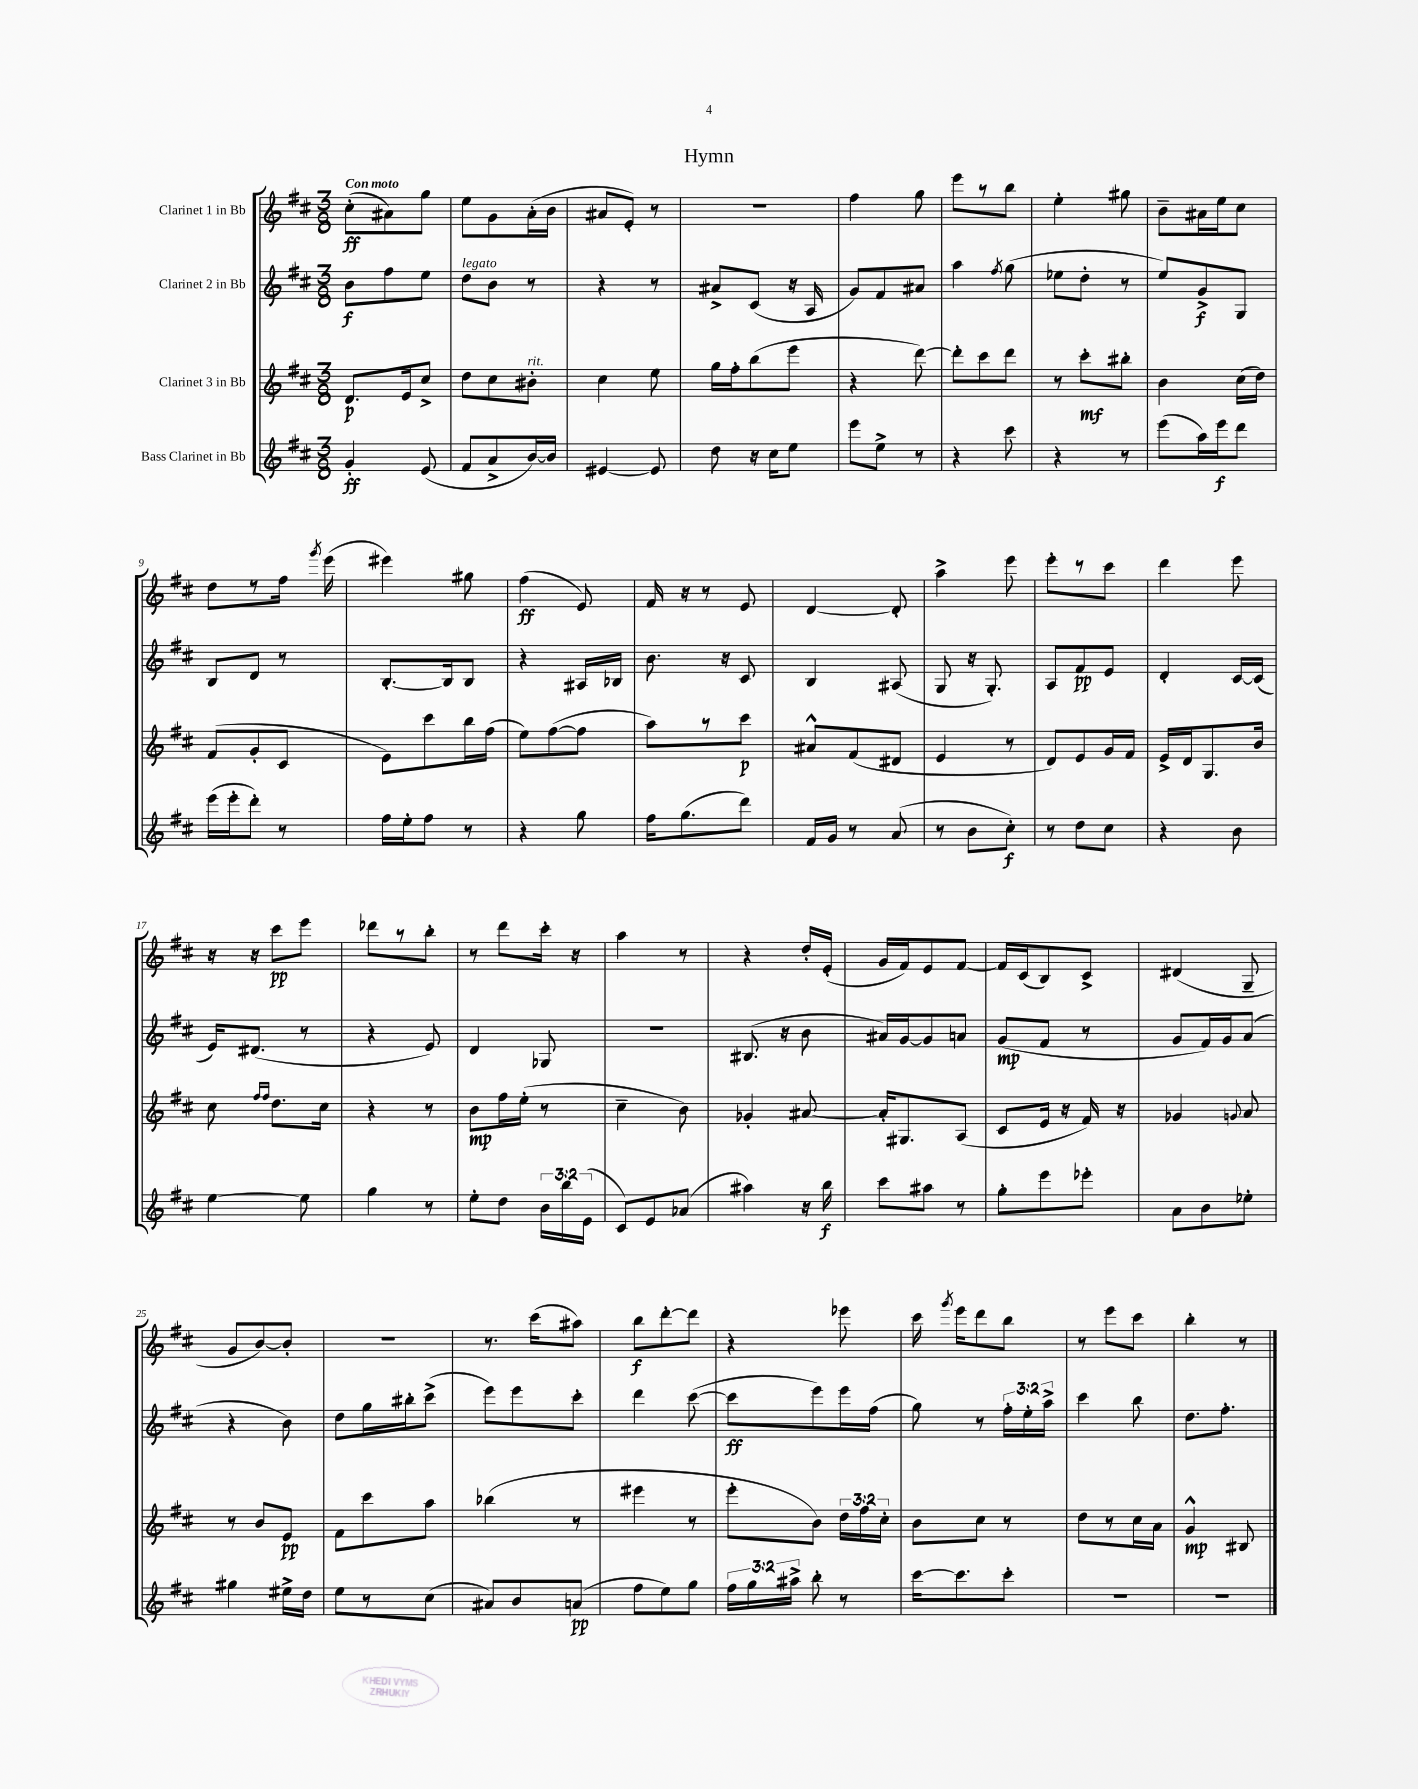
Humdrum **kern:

**kern	**dynam	**kern	**dynam	**kern	**dynam	**kern	**dynam
*part4	*part4	*part3	*part3	*part2	*part2	*part1	*part1
*staff4	*staff4	*staff3	*staff3	*staff2	*staff2	*staff1	*staff1
*I"Bass Clarinet in Bb	*	*I"Clarinet 3 in Bb	*	*I"Clarinet 2 in Bb	*	*I"Clarinet 1 in Bb	*
*clefG2	*	*clefG2	*	*clefG2	*	*clefG2	*
*k[f#c#]	*	*k[f#c#]	*	*k[f#c#]	*	*k[f#c#]	*
*M3/8	*	*M3/8	*	*M3/8	*	*M3/8	*
=1	=1	=1	=1	=1	=1	=1	=1
!	!	!	!	!	!	!LO:TX:a:B:t=Con moto	!
4g'/	ff	8.d/L	p	8b\L	f	(8cc#'\L	ff
.	.	.	.	8ff#\	.	8a#X\)	.
.	.	16e/k	.	.	.	.	.
(8e/	.	8cc#^/J	.	8ee\J	.	8gg\J	.
=2	=2	=2	=2	=2	=2	=2	=2
!	!	!	!	!LO:TX:a:i:t=legato	!	!	!
8f#/L	.	8dd\L	.	8dd\L	.	8ee\L	.
8a^/	.	8cc#\	.	8b\J	.	8g\	.
!	!	!LO:TX:a:i:t=rit.	!	!	!	!	!
[16b/L)	.	8b#X'\J	.	8r	.	(16a'\L	.
16b/JJ]	.	.	.	.	.	16b\JJ	.
=3	=3	=3	=3	=3	=3	=3	=3
[4e#X/	.	4cc#\	.	4r	.	8a#X/L	.
.	.	.	.	.	.	8e'/J)	.
8e#/]	.	8ee\	.	8r	.	8r	.
=4	=4	=4	=4	=4	=4	=4	=4
8dd\	.	16gg\LL	.	8a#X^/L	.	4.r	.
.	.	16ff#'\J	.	.	.	.	.
16r	.	(8bb\	.	(8c#/J	.	.	.
16cc#\KL	.	.	.	.	.	.	.
8ee\J	.	8eee\J	.	16r	.	.	.
.	.	.	.	16A/	.	.	.
=5	=5	=5	=5	=5	=5	=5	=5
8eee\L	.	4r	.	8g/L)	.	4ff#\	.
8ee^\J	.	.	.	8f#/	.	.	.
8r	.	[8ddd\)	.	8a#X/J	.	8gg\	.
=6	=6	=6	=6	=6	=6	=6	=6
4r	.	8ddd'\L]	.	4aa\	.	8eee\L	.
.	.	8ccc#\	.	.	.	8r	.
.	.	.	.	8qff#/	.	.	.
8ccc#\	.	8ddd\J	.	(8gg\	.	8bb\J	.
=7	=7	=7	=7	=7	=7	=7	=7
4r	.	8r	.	8ee-X\L	.	4ee'\	.
.	.	8ccc#'\L	mf	8dd'\J	.	.	.
8r	.	8bb#X'\J	.	8r	.	8gg#X\	.
=8	=8	=8	=8	=8	=8	=8	=8
(8eee\L	.	4b\	.	8ee/L)	.	8b~\L	.
16aa\L)	.	.	.	8g^/	f	16a#X\L	.
16eee\J	f	.	.	.	.	16ee\J	.
8ddd\J	.	(16cc#\LL	.	8G/J	.	8cc#\J	.
.	.	16dd\JJ)	.	.	.	.	.
!!LO:LB:g=z
=9	=9	=9	=9	=9	=9	=9	=9
(16eee\LL	.	(8f#/L	.	8B/L	.	8dd\L	.
16eee'\J	.	.	.	.	.	.	.
8ddd'\J)	.	8g'/	.	8d/J	.	8r	.
8r	.	8c#/J	.	8r	.	16ff#\Jk	.
.	.	.	.	.	.	8qggg/	.
.	.	.	.	.	.	(16eee\	.
=10	=10	=10	=10	=10	=10	=10	=10
16ff#\LL	.	8e\L)	.	[8.B'/L	.	4eee#X\)	.
16ee'\J	.	.	.	.	.	.	.
8ff#\J	.	8ccc#\	.	.	.	.	.
.	.	.	.	16B/k]	.	.	.
8r	.	16bb\L	.	8B/J	.	8gg#X\	.
.	.	(16ff#\JJ	.	.	.	.	.
=11	=11	=11	=11	=11	=11	=11	=11
4r	.	8ee\L)	.	4r	.	(4ff#\	ff
.	.	([8ff#\	.	.	.	.	.
8gg\	.	8ff#\J]	.	16A#X/LL	.	8e/)	.
.	.	.	.	16B-X/JJ	.	.	.
=12	=12	=12	=12	=12	=12	=12	=12
16ff#\KL	.	8aa\L)	.	8.b\	.	16f#/	.
(8.gg\	.	.	.	.	.	16r	.
.	.	8r	.	.	.	8r	.
.	.	.	.	16r	.	.	.
8ddd\J)	.	8ccc#\J	p	8c#/	.	8e/	.
=13	=13	=13	=13	=13	=13	=13	=13
16f#/LL	.	8a#X^^/L	.	4B/	.	[4d/	.
16g/JJ	.	.	.	.	.	.	.
8r	.	(8f#/	.	.	.	.	.
(8a/	.	8d#X/J	.	(8A#X/	.	8d'/]	.
=14	=14	=14	=14	=14	=14	=14	=14
8r	.	4e/	.	8G/	.	4aa^\	.
8b\L	.	.	.	16r	.	.	.
.	.	.	.	8.G'/)	.	.	.
8cc#'\J)	f	8r	.	.	.	8eee\	.
=15	=15	=15	=15	=15	=15	=15	=15
8r	.	8d/L)	.	8A/L	.	8eee'\L	.
8dd\L	.	8e/	.	8f#/	pp	8r	.
8cc#\J	.	16g/L	.	8e/J	.	8ccc#\J	.
.	.	16f#/JJ	.	.	.	.	.
=16	=16	=16	=16	=16	=16	=16	=16
4r	.	16e^/LL	.	4d'/	.	4ddd\	.
.	.	16d/J	.	.	.	.	.
.	.	8.G/	.	.	.	.	.
8b\	.	.	.	[16c#/LL	.	8eee\	.
.	.	16b/Jk	.	(16c#/JJ]	.	.	.
!!LO:LB:g=z
=17	=17	=17	=17	=17	=17	=17	=17
[4ee\	.	8cc#\	.	16e/KL)	.	16r	.
.	.	.	.	(8.d#X/J	.	16r	.
.	.	16qqff#/LL	.	.	.	.	.
.	.	16qqff#/JJ	.	.	.	.	.
.	.	8.dd\L	.	.	.	8ccc#\L	pp
8ee\]	.	.	.	8r	.	8eee\J	.
.	.	16cc#\Jk	.	.	.	.	.
=18	=18	=18	=18	=18	=18	=18	=18
4gg\	.	4r	.	4r	.	8ddd-X\L	.
.	.	.	.	.	.	8r	.
8r	.	8r	.	8e/)	.	8bb'\J	.
=19	=19	=19	=19	=19	=19	=19	=19
8ee'\L	.	8b\L	mp	4d/	.	8r	.
8dd\J	.	16ff#\L	.	.	.	8ddd\L	.
.	.	(16ee'\JJ	.	.	.	.	.
24b\LL	.	8r	.	8G-X/	.	16ccc#'\Jk	.
24bb\	.	.	.	.	.	.	.
.	.	.	.	.	.	16r	.
(24e\JJ	.	.	.	.	.	.	.
=20	=20	=20	=20	=20	=20	=20	=20
8c#/L)	.	4cc#~\	.	4.r	.	4aa\	.
8e/	.	.	.	.	.	.	.
(8a-X/J	.	8b\)	.	.	.	8r	.
=21	=21	=21	=21	=21	=21	=21	=21
4aa#X\)	.	4g-X'/	.	(8.B#X/	.	4r	.
.	.	.	.	16r	.	.	.
16r	.	[8a#X/	.	8b\	.	16dd'/LL	.
16bb\	f	.	.	.	.	(16e'/JJ	.
=22	=22	=22	=22	=22	=22	=22	=22
8ccc#\L	.	16a#'/KL]	.	16a#X/LL)	.	16g/LL	.
.	.	8.G#X/	.	[16g/J	.	16f#/J)	.
8aa#X\J	.	.	.	8g/]	.	8e/	.
8r	.	(8A/J	.	8an/J	.	[8f#/J	.
=23	=23	=23	=23	=23	=23	=23	=23
8gg'\L	.	8c#/L	.	(8g/L	mp	16f#/LL]	.
.	.	.	.	.	.	(16c#/J	.
8eee\	.	16e/Jk	.	8f#/J	.	8B/)	.
.	.	16r	.	.	.	.	.
8eee-X'\J	.	16f#/)	.	8r	.	8c#^/J	.
.	.	16r	.	.	.	.	.
=24	=24	=24	=24	=24	=24	=24	=24
8a\L	.	4g-X/	.	8g/L	.	(4d#X/	.
8b\	.	.	.	16f#/L)	.	.	.
.	.	.	.	16g/J	.	.	.
.	.	8qqgn/	.	.	.	.	.
8ee-X'\J	.	8a/	.	(8a/J	.	8G~/	.
!!LO:LB:g=z
=25	=25	=25	=25	=25	=25	=25	=25
4gg#X\	.	8r	.	4r	.	8g/L	.
.	.	8b/L	.	.	.	[8b/)	.
16ee#X^\LL	.	8e/J	pp	8b\)	.	8b'/J]	.
16dd\JJ	.	.	.	.	.	.	.
=26	=26	=26	=26	=26	=26	=26	=26
8ee\L	.	8f#\L	.	8dd\L	.	4.r	.
8r	.	8ccc#\	.	16gg\L	.	.	.
.	.	.	.	16bb#X'\J	.	.	.
(8cc#\J	.	8aa\J	.	(8ccc#^\J	.	.	.
=27	=27	=27	=27	=27	=27	=27	=27
8a#X/L)	.	(4bb-X\	.	8eee\L)	.	8.r	.
8b/	.	.	.	8eee\	.	.	.
.	.	.	.	.	.	(16ccc#\KL	.
(8an/J	pp	8r	.	8ccc#'\J	.	8aa#X\J)	.
=28	=28	=28	=28	=28	=28	=28	=28
8ff#\L	.	4eee#X\	.	4ddd\	.	8bb\L	f
8ee\)	.	.	.	.	.	[8ddd'\	.
8gg\J	.	8r	.	([8ccc#\	.	8ddd\J]	.
=29	=29	=29	=29	=29	=29	=29	=29
24ff#\LL	.	8eee'\L	.	8ccc#\L]	ff	4r	.
24gg\	.	.	.	.	.	.	.
24aa#X^\JJ	.	.	.	.	.	.	.
8bb'\	.	8b\J)	.	8eee\)	.	.	.
8r	.	24dd\LL	.	16eee\L	.	8eee-X\	.
.	.	24ff#\	.	.	.	.	.
.	.	.	.	(16ff#\JJ	.	.	.
.	.	24cc#'\JJ	.	.	.	.	.
=30	=30	=30	=30	=30	=30	=30	=30
[16ccc#\KL	.	8b\L	.	8gg\)	.	16ccc#\	.
.	.	.	.	.	.	8qggg/	.
8.ccc#\]	.	.	.	.	.	16eee\KL	.
.	.	8cc#\J	.	8r	.	8ddd\	.
8ccc#'\J	.	8r	.	24ff#'\LL	.	8bb\J	.
.	.	.	.	24ee'\	.	.	.
.	.	.	.	24aa^\JJ	.	.	.
=31	=31	=31	=31	=31	=31	=31	=31
4.r	.	8dd\L	.	4ccc#\	.	8r	.
.	.	8r	.	.	.	8eee\L	.
.	.	16cc#\L	.	8bb\	.	8ccc#\J	.
.	.	16a\JJ	.	.	.	.	.
=32	=32	=32	=32	=32	=32	=32	=32
4.r	.	4g^^/	mp	8.dd\L	.	4bb'\	.
.	.	.	.	8.ff#'\J	.	.	.
.	.	8B#X/	.	.	.	8r	.
==	==	==	==	==	==	==	==
*-	*-	*-	*-	*-	*-	*-	*-
